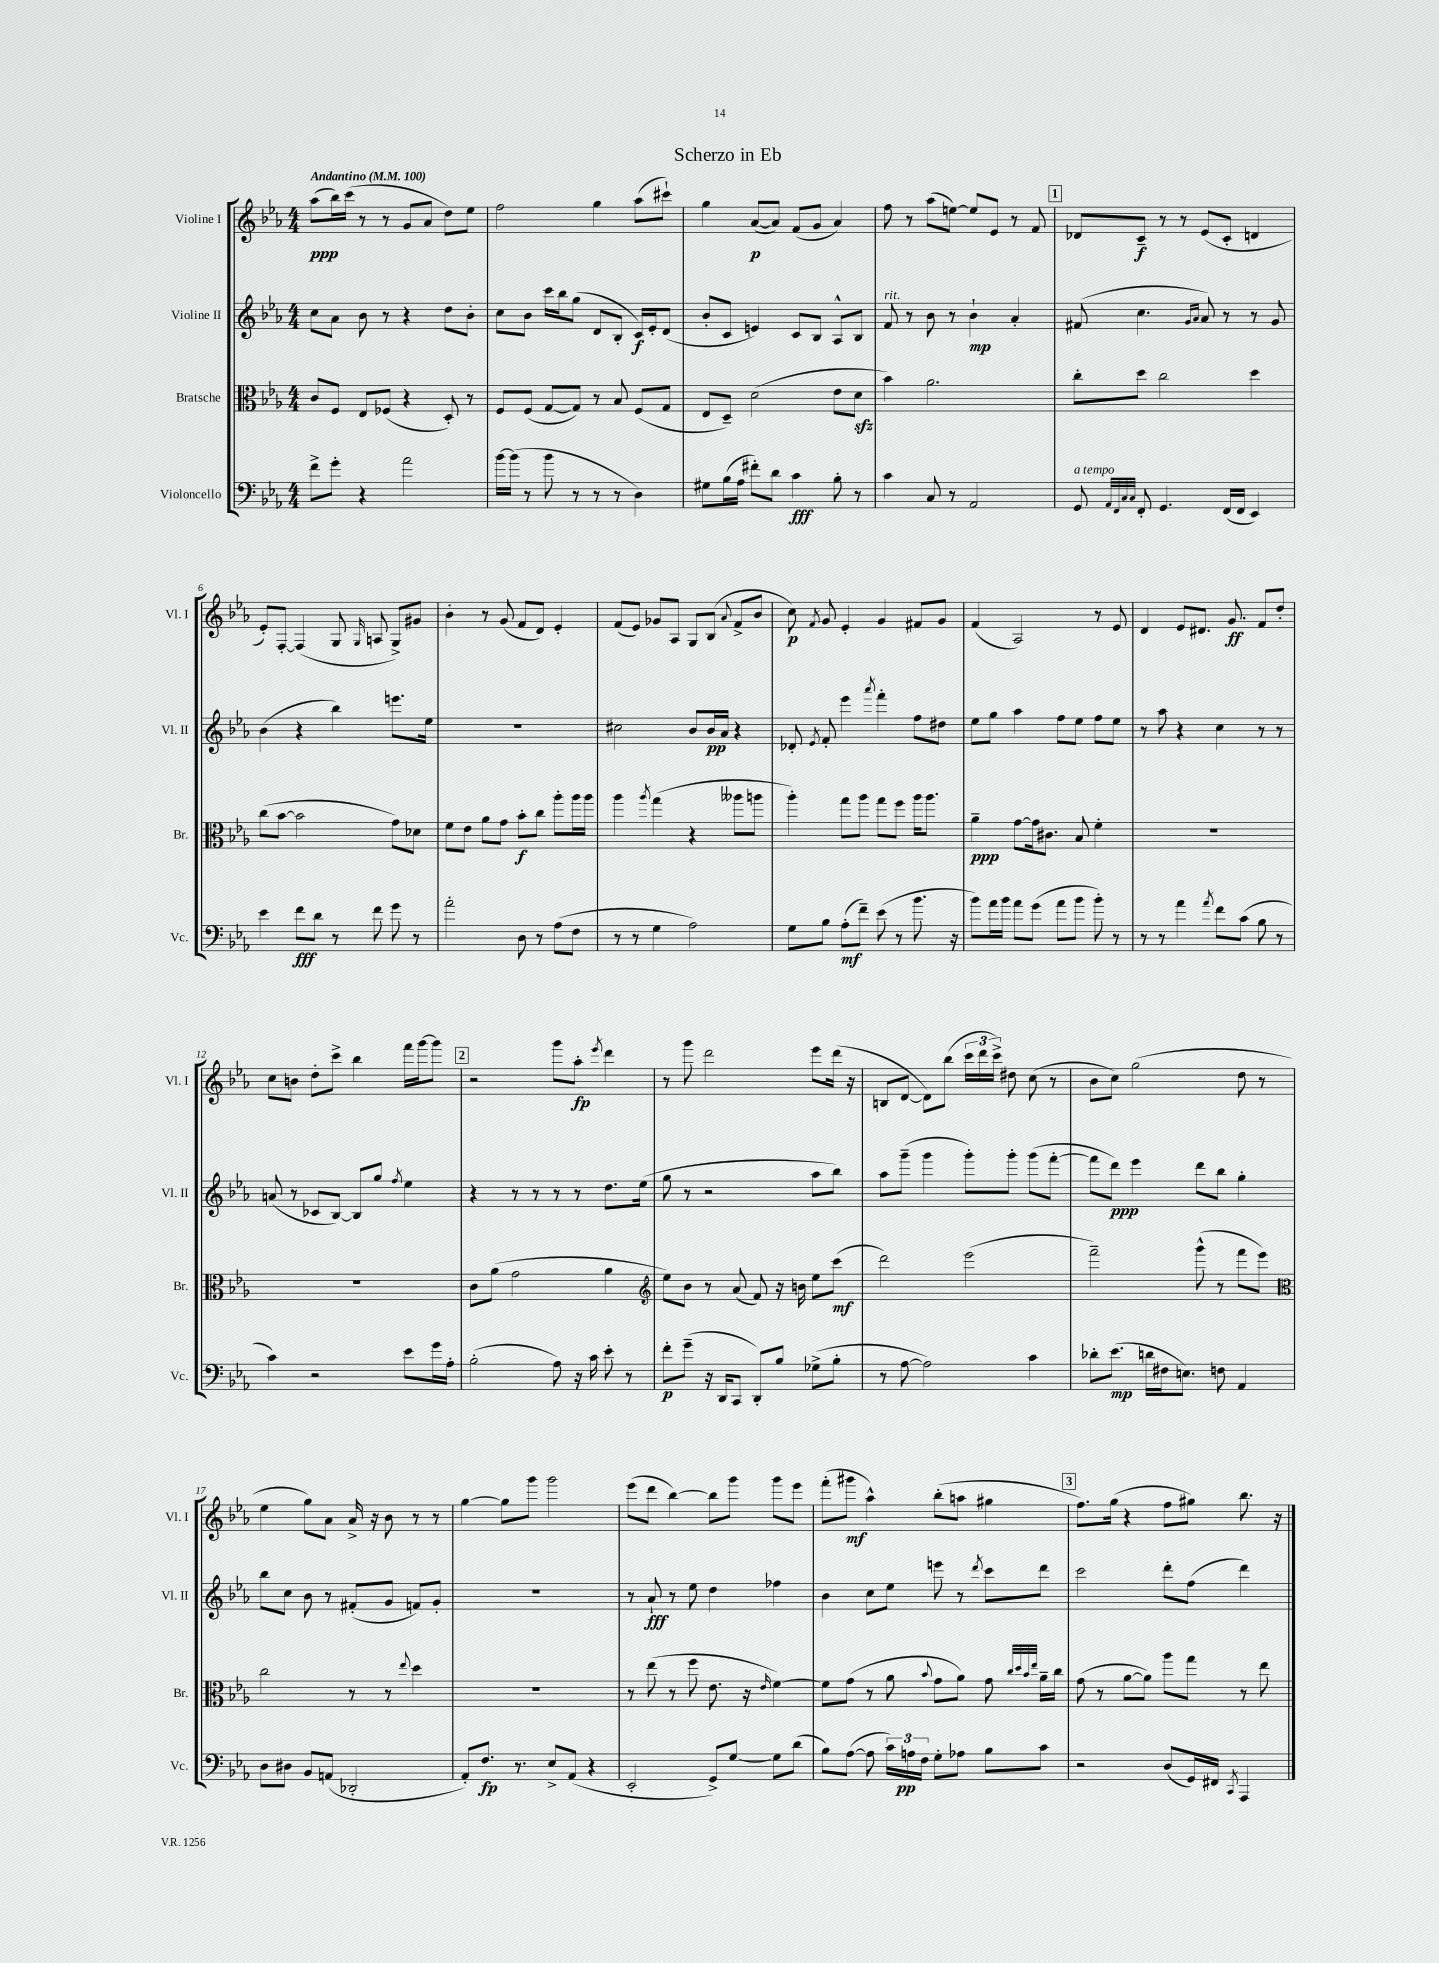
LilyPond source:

\header { title = "Scherzo in Eb" }
<<
\new StaffGroup <<
\new Staff = "s0" \with { instrumentName = "Violine I" shortInstrumentName = "Vl. I" } {
    \clef treble \key ees \major \numericTimeSignature \time 4/4 \tempo "Andantino" 4 = 100
    \autoBeamOff aes''8[\ppp( bes''16) c'''16]( r8 r8 g'8[ aes'8] d''8[) ees''8] |
    f''2 g''4 aes''8[( cis'''8]-!) |
    g''4 aes'8[~\p( aes'8]) f'8[( g'8] aes'4) |
    f''8 r8 aes''8[( e''8]~) e''8[ ees'8] r8 f'8 |
    \mark \markup { \box "1" } des'8[ c'8]--\f r8 r8 ees'8[( c'8]-. d'4 |
    ees'8[-.) f8]~-. f4( g8 \grace { g16 } a8 g8[->) gis'8] |
    bes'4-. r8 g'8( f'8[ d'8]) ees'4-. |
    f'8[( ees'8]) ges'8[ aes8] g8[ bes8]( \appoggiatura { aes'8 } f'8[-> bes'8] |
    c''8\p) \acciaccatura { f'8 } g'8 ees'4-. g'4 fis'8[ g'8] |
    f'4( aes2) r8 ees'8 |
    d'4 ees'8[ dis'8.] g'8.\ff f'8[ d''8]-. |
    c''8[ b'8] d''8[-. c'''8]-> bes''4 f'''16[ g'''16~ g'''8] |
    \mark \markup { \box "2" } r2 g'''8[ aes''8]-.\fp \acciaccatura { ees'''8 } d'''4 |
    r8 g'''8 d'''2 ees'''8[ d'''16]( r16 |
    b8[ d'8]~ d'8[) bes''8]( \tuplet 3/2 { c'''16[ d'''16 c'''16]->) } dis''8 c''8( r8 |
    bes'8[ c''8]) g''2( d''8 r8 |
    ees''4 g''8[) aes'8] aes'16-> r16 bes'8 r8 r8 |
    g''4~ g''8[ g'''8] g'''2 |
    ees'''8[( d'''8] bes''4~) bes''8[ g'''8] g'''8[ ees'''8] |
    f'''8[-.( gis'''8]\mf aes''4-^) bes''8[-.( a''8] gis''4 |
    \mark \markup { \box "3" } f''8.[) g''16]( r4 f''8[ gis''8]) bes''8. r16 \bar "|." |
}
\new Staff = "s1" \with { instrumentName = "Violine II" shortInstrumentName = "Vl. II" } {
    \clef treble \key ees \major \numericTimeSignature \time 4/4
    \autoBeamOff c''8[ aes'8] bes'8 r8 r4 d''8[ bes'8]-. |
    c''8[ bes'8] c'''16[ bes''16 g''8]( d'8[ bes8]-. c'16[\f) ees'16-. d'8]( |
    bes'8[-. c'8] e'4) c'8[ bes8] aes8[-^ bes8] |
    f'8^\markup { \italic "rit." } r8 bes'8 r8 bes'4-!\mp aes'4-. |
    \mark \markup { \box "1" } fis'8( c''4. \grace { g'16[ aes'16] } aes'8) r8 r8 g'8 |
    bes'4( r4 bes''4) e'''8.[ ees''16] |
    R1 |
    cis''2 bes'8[ bes'16\pp aes'16] r4 |
    des'8-. \acciaccatura { ees'8 } f'8-. ees'''4 \acciaccatura { aes'''8 } f'''4-. f''8[ dis''8] |
    ees''8[ g''8] aes''4 f''8[ ees''8] f''8[ ees''8] |
    r8 aes''8 r4 c''4 r8 r8 |
    a'8( r8 ces'8[ bes8]~) bes8[ g''8] \acciaccatura { f''8 } ees''4 |
    \mark \markup { \box "2" } r4 r8 r8 r8 r8 d''8.[ ees''16]( |
    g''8 r8 r2 aes''8[ bes''8]) |
    aes''8[ g'''8]--( g'''4 g'''8[-.) g'''8]-. g'''8[( f'''8]~-. |
    f'''8[ d'''8]\ppp) ees'''4 d'''8[ bes''8] g''4-. |
    bes''8[ c''8] bes'8 r8 fis'8[-.( g'8] f'8[) g'8]-. |
    R1 |
    r8 aes'8-!\fff r8 ees''8 d''4 fes''4 |
    bes'4 c''8[ ees''8] e'''8 r8 \acciaccatura { d'''8 } c'''8[ d'''8] |
    \mark \markup { \box "3" } c'''2 d'''8[-. f''8]( d'''4) \bar "|." |
}
\new Staff = "s2" \with { instrumentName = "Bratsche" shortInstrumentName = "Br." } {
    \clef alto \key ees \major \numericTimeSignature \time 4/4
    \autoBeamOff c'8[ f8] ees8[ fes8]( r4 d8-.) r8 |
    f8[ f8]( g8[~ g8]) r8 bes8 f8[( g8] |
    ees8[ d8]--) d'2( ees'8[ d'8]\sfz |
    bes'4) aes'2. |
    \mark \markup { \box "1" } c''8[-. d''8] c''2 d''4 |
    c''8[( bes'8]~ bes'2 g'8[) des'8] |
    f'8[ ees'8] aes'8[ g'8] bes'8[-.\f c''8] aes''8[-. aes''16 aes''16] |
    aes''4 \acciaccatura { aes''8 } g''4( r4 aeses''8[ a''8] |
    aes''4-.) g''8[ aes''8] g''8[ f''8] aes''16[ aes''8.] |
    aes'4--\ppp g'8[~ g'16 cis'8.] bes8 f'4-. |
    R1 |
    R1 |
    \mark \markup { \box "2" } c'8[ aes'8]( g'2 aes'4 |
    \clef treble ees''8[) bes'8] r8 aes'8( f'8) r16 b'16 ees''8[ c'''8]\mf( |
    d'''2) ees'''2( |
    f'''2--) g'''8-^( r8 f'''8[ ees'''8]) |
    \clef alto c''2 r8 r8 \appoggiatura { ees''8 } d''4 |
    R1 |
    r8 ees''8( r8 f''8 ees'8. r16 \grace { ees'16 } f'4~) |
    f'8[ g'8]( r8 aes'8 \appoggiatura { bes'8 } g'8[ aes'8]) g'8 \grace { c''32[ d''32 bes'32 ees''32] } aes'16[-- c''16] |
    \mark \markup { \box "3" } g'8( r8 aes'8[~ aes'8]) aes''8[ g''8] r8 ees''8 \bar "|." |
}
\new Staff = "s3" \with { instrumentName = "Violoncello" shortInstrumentName = "Vc." } {
    \clef bass \key ees \major \numericTimeSignature \time 4/4
    \autoBeamOff f'8[-> g'8]-. r4 aes'2 |
    bes'16[~ bes'16]( r8 bes'8 r8 r8 r8 d4) |
    gis8[ bes16( aes16] fis'8[-.) d'8] c'4\fff bes8-. r8 |
    c'4 c8 r8 aes,2 |
    \mark \markup { \box "1" } g,8^\markup { \italic "a tempo" } \grace { aes,32[ f,32 c32 c32] } f,8-. g,4. f,16[( f,16] ees,4) |
    ees'4 f'8[\fff d'8] r8 f'8 g'8 r8 |
    aes'2-. d8 r8 aes8[( f8] |
    r8 r8 g4 aes2) |
    g8[ bes8] aes8[-.\mf( f'8]--) ees'8( r8 bes'8. r16 |
    bes'8[) aes'16 bes'16] aes'8[ g'8]( aes'8[ bes'8] bes'8-.) r8 |
    r8 r8 aes'4 \acciaccatura { aes'8 } f'8[ c'8]( bes8 r8 |
    c'4) r2 ees'8[ g'16 aes16]-. |
    \mark \markup { \box "2" } bes2-.( aes8) r16 c'16 ees'8-. r8 |
    f'8[-.\p g'8]--( r16 d,16[ c,8] d,8[-.) bes8] ges8[->( bes8]-. |
    r8 aes8~ aes2) c'4 |
    des'8[-. ees'8.]\mp( d'16[ fis16 e8.]) f8 aes,4 |
    d8[ dis8] bes,8[ a,8]( des,2-. |
    aes,8[-.) f8.]\fp r8. ees8[-> aes,8]( r4 |
    ees,2-. g,8[->) g8]~ g8[ d'8]( |
    bes8[) aes8]~( aes8 \tuplet 3/2 { c'16[) a16\pp f16] } g8[-. aes8] bes8[ c'8] |
    \mark \markup { \box "3" } r2 d8[( g,16) fis,16] \acciaccatura { c,8 } aes,,4 \bar "|." |
}
>>
>>
